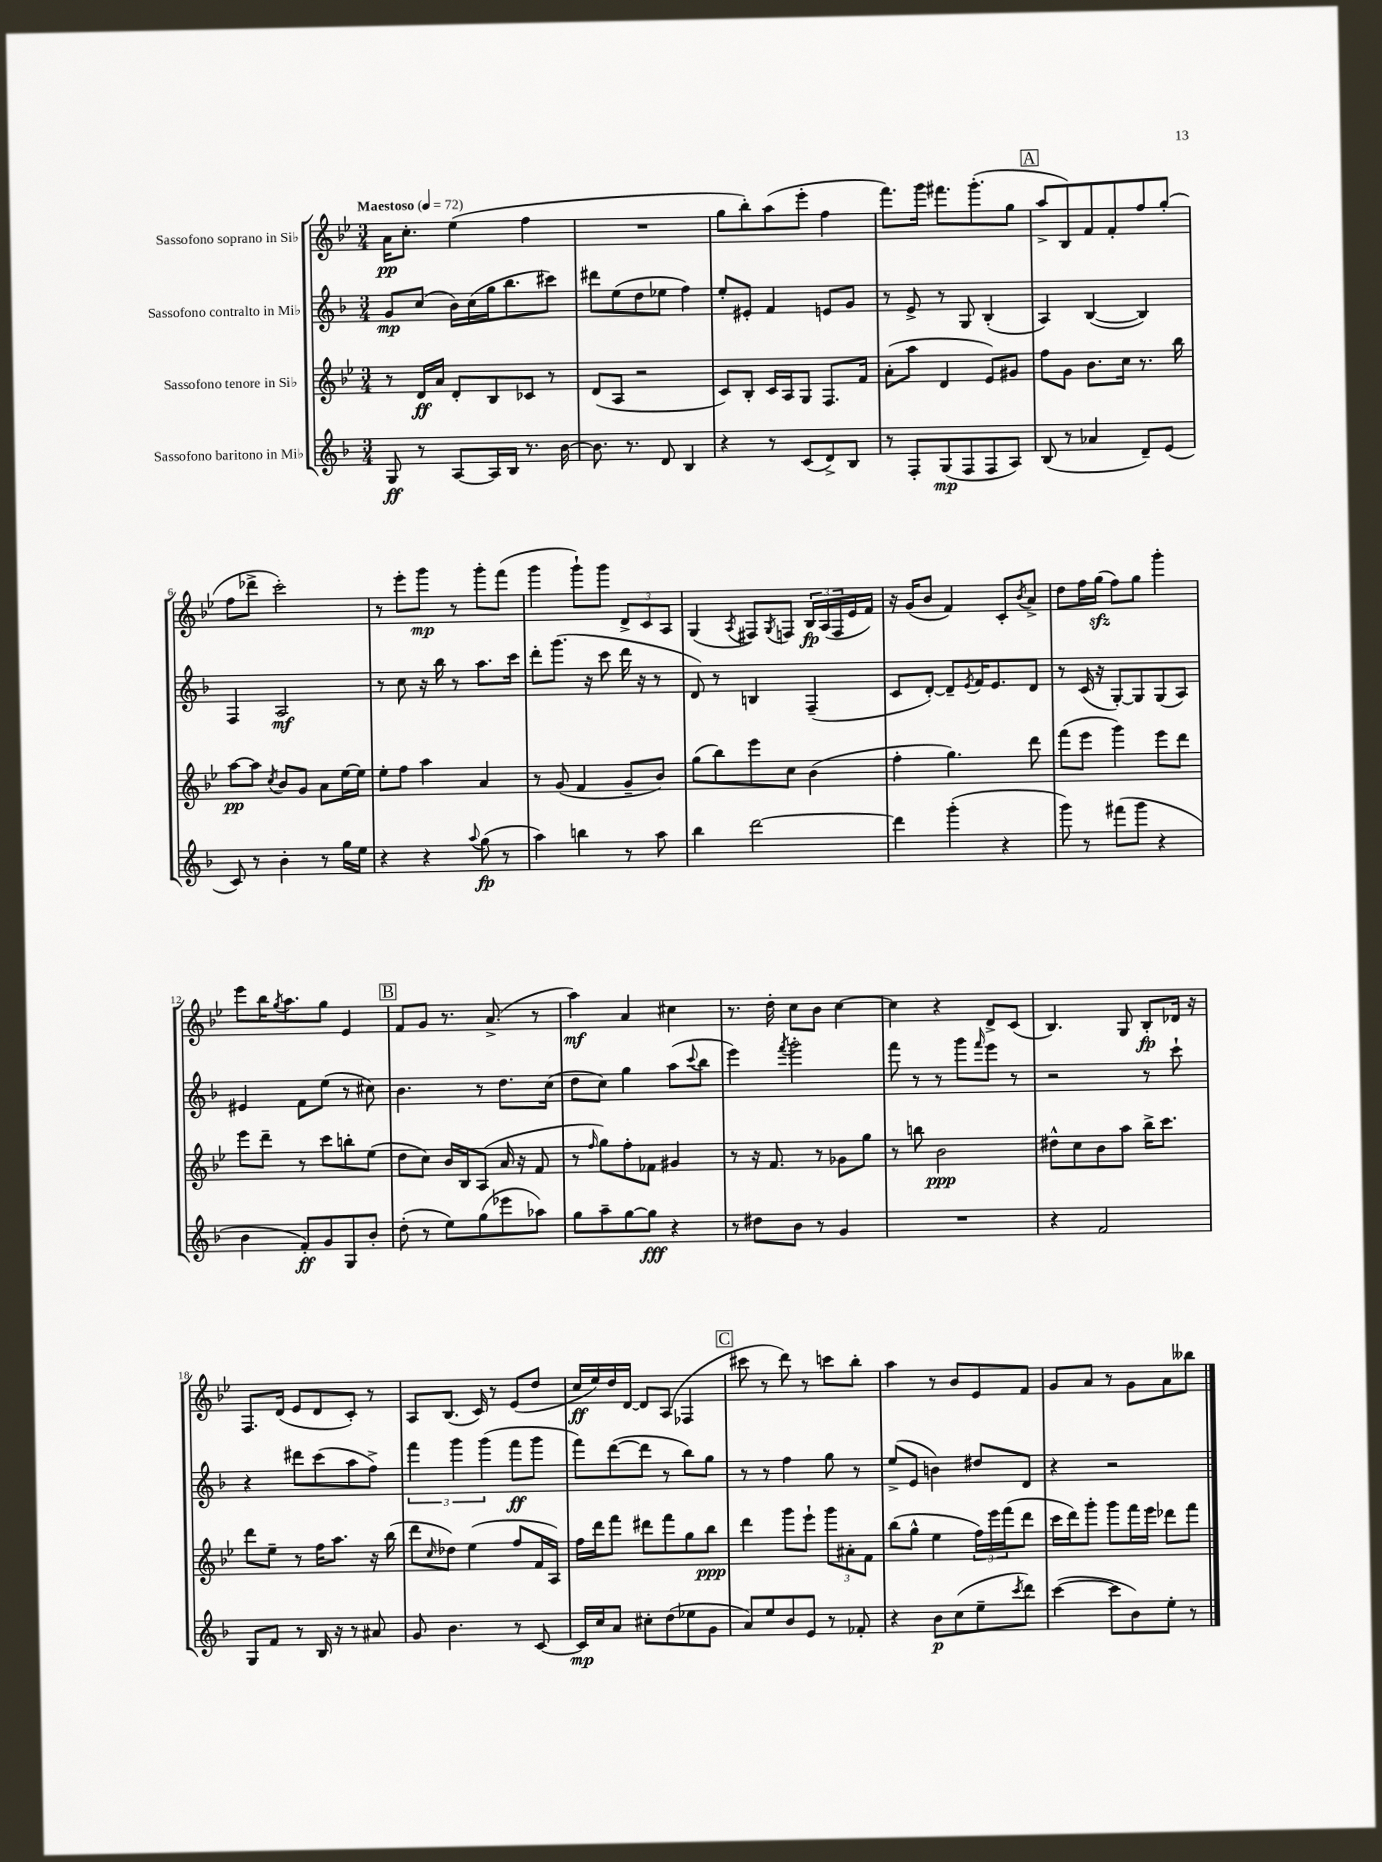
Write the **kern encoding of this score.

**kern	**kern	**kern	**kern
*staff4	*staff3	*staff2	*staff1
*clefG2	*clefG2	*clefG2	*clefG2
*k[b-]	*k[b-e-]	*k[b-]	*k[b-e-]
*M3/4	*M3/4	*M3/4	*M3/4
*MM72	*MM72	*MM72	*MM72
8G	8r	8g	16a
.	.	.	8.cc'
8r	16d	(8cc	.
.	16a	.	.
[8A	8d'	16b-)	(4ee-
.	.	(16cc	.
16A]	8B-	16gg	.
16B-	.	8.bb-	.
8.r	8c-	.	4ff
.	8r	8ccc#)	.
[16b-	.	.	.
=	=	=	=
8.b-]	(8d	8ddd#	2.r
.	8A	(8ee	.
8.r	.	.	.
.	2r	8dd	.
8d	.	8ee-	.
4B-	.	4ff)	.
=	=	=	=
4r	8c)	8ee'	8gg
.	8B-'	8e#'	8bb-')
8r	16c	4f	(8aa
.	16A	.	.
(8c	8G	.	8eee-'
8d^)	8.F	8e	4ff
8B-	.	8g	.
.	16f	.	.
=	=	=	=
8r	(8a'	8r	8.fff)
8F'	8aa	8e^	.
.	.	.	16ggg
(8G	4d	8r	8.fff#
8F	.	8G	.
.	.	.	(8.ggg'
8F	8e-)	(4B-'	.
8A)	8g#	.	8gg
=	=	=	=
(8B-	8ff	4A)	8aa^
8r	8g	.	8B-)
4a-	8.b-	([4B-	8f
.	.	.	8f'
.	16cc	.	.
8d~)	8.r	4B-])	8ff
(8e	.	.	(8gg'
.	16bb-	.	.
=	=	=	=
8c)	[8aa	4F	8ff
8r	8aa]	.	8ddd-^
.	8qcc	.	.
4b-'	8b-	2A	2ccc')
.	8g	.	.
8r	8a	.	.
16gg	[16ee-	.	.
16ee	16ee-]	.	.
=	=	=	=
4r	8ee-'	8r	8r
.	8ff	8cc	8eee-'
4r	4aa	16r	8ggg
.	.	16bb-	.
.	.	8r	8r
8qqaa	.	.	.
(8gg	4a	8.aa	8ggg'
8r	.	.	(8fff
.	.	16ccc	.
=	=	=	=
4aa)	8r	8ddd'	4ggg
.	(8g	(8.ggg	.
4bb	4f	.	8ggg`)
.	.	16r	.
.	.	8ccc	8ggg
8r	8g~	16ddd	12d^
.	.	16r	.
.	.	.	12c
8aa	8b-)	8r	.
.	.	.	12A
=	=	=	=
4bb-	(8gg	8d)	(4G
.	8bb-)	8r	.
.	.	.	8qA
[2ddd	8eee-	4B	8F#)
.	.	.	8qG
.	8cc	.	8F
.	(4b-	(4F~	24B-
.	.	.	(24A
.	.	.	24F
.	.	.	16e-
.	.	.	16f)
=	=	=	=
4ddd]	4ff'	8c	16r
.	.	.	(16g
.	.	[8d')	8b-
(4ggg'	4.gg)	8d~]	4f)
.	.	8qe	.
.	.	16f	.
.	.	8.e	.
4r	.	.	8c'
.	.	.	8qb-
.	8ddd	8d	8a^
=	=	=	=
8ggg)	(8fff	8r	8dd
8r	8eee-	(16c	16ff
.	.	16r	(16gg
(8fff#	4ggg)	[8G')	8ff)
8ggg	.	8G]	8gg
4r	8eee-	(8G	4ggg'
.	8ddd	8A)	.
=	=	=	=
4b-	8eee-	4e#	8eee-
.	8ddd~	.	16bb-
.	.	.	8qgg
.	.	.	8.aa
8f')	8r	8f	.
8g	8ccc	(8ee	8gg
8G	8bb'	8r	4e-
8b-'	(8ee-	8cc#)	.
=	=	=	=
(8dd'	8dd	4.b-	8f
8r	8cc)	.	8g
8ee)	16b-	.	8.r
.	16B-	.	.
(8gg	(8A	8r	.
.	.	.	(8.a^
8eee-	16a	8.dd	.
.	16r	.	.
8aa-)	8f	.	8r
.	.	(16cc	.
=	=	=	=
8gg	8r	8dd	4aa)
.	16qqff	.	.
8aa~	8gg)	8cc)	.
[8gg	8ff'	4gg	4a
8gg]	8f-	.	.
4r	4g#	(8aa	4cc#
.	.	8qqccc	.
.	.	8bb-	.
=	=	=	=
8r	8r	4eee)	8.r
8dd#	16r	.	.
.	8.f	.	16dd'
.	.	8qfff	.
8b-	.	2ggg'	8cc
8r	8r	.	8b-
4g	8g-	.	[4cc
.	8gg	.	.
=	=	=	=
2.r	8r	8fff	4cc]
.	8bb	8r	.
.	2b-	8r	4r
.	.	8ggg	.
.	.	16qqfff	.
.	.	8eee	8d^
.	.	8r	(8c
=	=	=	=
4r	8dd#^^	2r	4.B-)
.	8cc	.	.
2f	8b-	.	.
.	8aa	.	8G
.	16bb-^	8r	8B-'
.	8.ccc	.	.
.	.	8ccc`	16d-
.	.	.	16r
=	=	=	=
8G	8ddd	4r	8.F
8f	8ee-~	.	.
.	.	.	(16d
8r	8r	8ddd#	8e-
16B-	16ff	(8ccc	8d
16r	8.aa	.	.
8r	.	8aa	8c')
8a#	16r	8ff^)	8r
.	(16bb-	.	.
=	=	=	=
8g	8ddd	6fff	8A
.	16qqcc	.	.
4.b-	8dd-)	.	(8.B-
.	.	6ggg	.
.	(4ee-	.	.
.	.	.	16c)
.	.	(6ggg	.
.	.	.	8r
8r	8ff	8fff	(8e-
[8c	16f	8ggg	8dd
.	16A)	.	.
=	=	=	=
16c]	16ff	8fff)	16cc
16cc	16ddd	.	16ee-)
8a	8fff	([8ddd	16dd
.	.	.	[16d
8cc#'	8ddd#	8ddd]	8d]
(8dd	8fff	8r	(8A
8ee-	8gg	8bb-)	4F-
8g	8bb-	8gg	.
=	=	=	=
8a)	4ddd	8r	8ccc#
8ee	.	8r	8r
8b-	8ggg	4ff	8ddd)
8e	8eee-`	.	8r
8r	12ggg	8gg	8ccc
.	12a#'	.	.
8f-'	.	8r	8bb-'
.	12f	.	.
=	=	=	=
4r	(8bb-	(8ee^	4aa
.	8gg^^	8e	.
8b-	4ee-	4b)	8r
(8cc	.	.	8b-
8ee~	24ff)	8dd#	8e-
.	24eee-	.	.
.	(24fff	.	.
8qccc	.	.	.
8ddd)	8ddd	8d	8f
=	=	=	=
([4ccc	16ccc	4r	8g
.	16ddd)	.	.
.	8ggg'	.	8a
8ccc]	8ggg	2r	8r
8b-)	16fff	.	8g
.	16eee-	.	.
8ee'	8ddd-	.	8a
8r	8fff	.	8bb--
==	==	==	==
*-	*-	*-	*-
